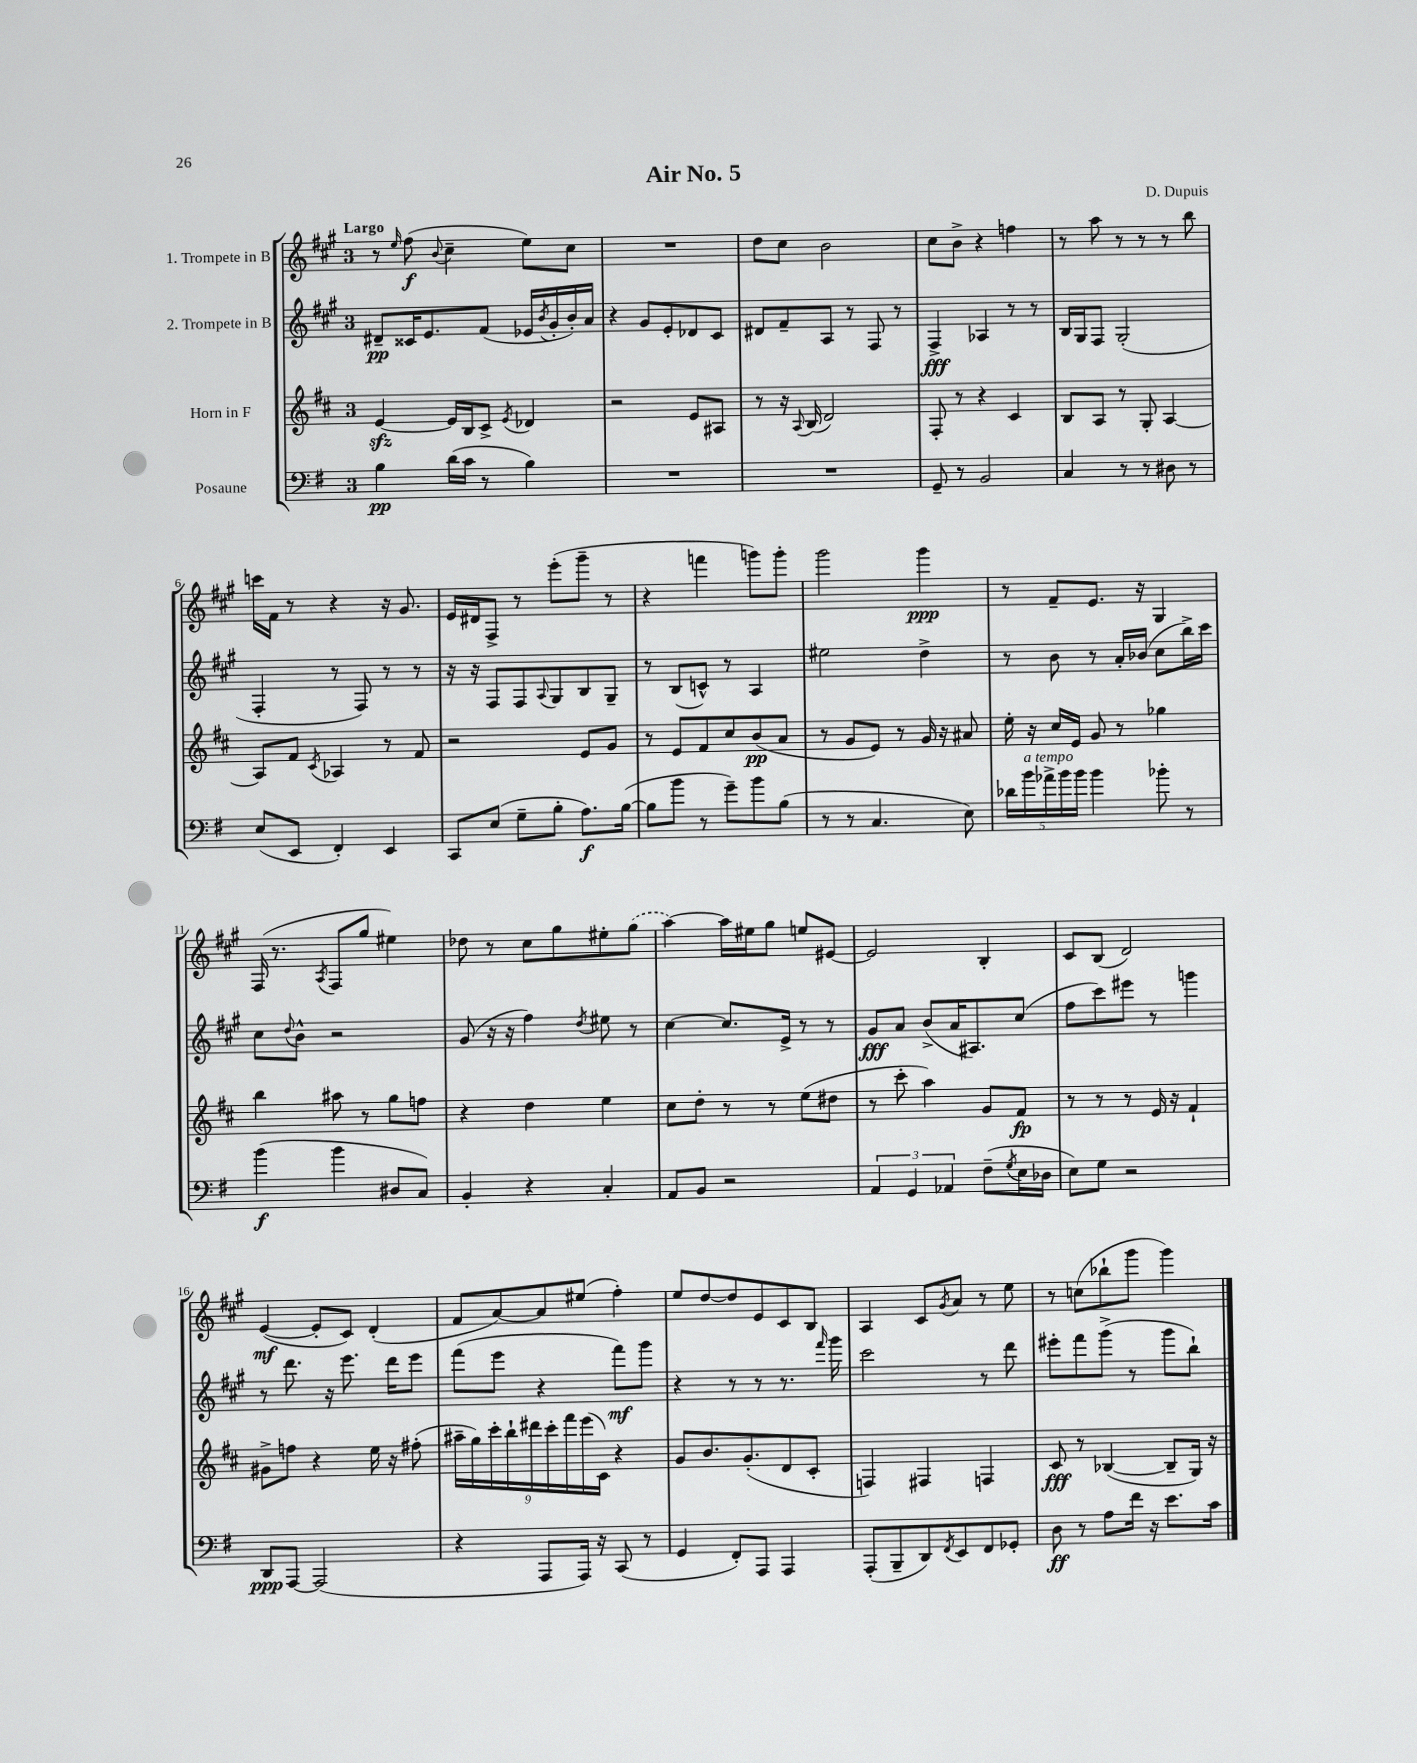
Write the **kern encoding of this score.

**kern	**kern	**kern	**kern
*staff4	*staff3	*staff2	*staff1
*clefF4	*clefG2	*clefG2	*clefG2
*k[f#]	*k[f#c#]	*k[f#c#g#]	*k[f#c#g#]
*M3/4	*M3/4	*M3/4	*M3/4
4B	[4e	8d#~	8r
.	.	.	16qqee
.	.	16c##	(8ff#
.	.	8.e	.
.	.	.	8qqb
(16d	16e]	.	4cc#~
16c	16B	.	.
8r	8c#^	(8f#	.
.	8qe	.	.
4B)	4d-	16e-	8ee)
.	.	8qb	.
.	.	16g#'	.
.	.	16b')	8cc#
.	.	16a	.
=	=	=	=
2.r	2r	4r	2.r
.	.	8g#	.
.	.	8e'	.
.	8e	8d-	.
.	8A#	8c#	.
=	=	=	=
2.r	8r	8d#	8dd
.	16r	8f#~	8cc#
.	8qqA	.	.
.	(16B	.	.
.	2d)	8A	2b
.	.	8r	.
.	.	8F#	.
.	.	8r	.
=	=	=	=
8GG~	8F#'	4F#^	8cc#
8r	8r	.	8b^
2BB	4r	4A-	4r
.	4c#	8r	4ff
.	.	8r	.
=	=	=	=
4C	8B	16B	8r
.	.	16G#	.
.	8A	8F#	8aa
8r	8r	(2G#'	8r
8r	8G'	.	8r
8D#	[4A	.	8r
8r	.	.	8bb
=	=	=	=
(8E	8A]	4F#'	16ccc
.	.	.	16f#
8EE	8f#	.	8r
.	8qc#	.	.
4FF#')	4A-	8r	4r
.	.	8F#)	.
4EE	8r	8r	16r
.	.	.	8.g#
.	8f#	8r	.
=	=	=	=
8CC	2r	16r	16e
.	.	16r	16d#
(8E	.	8F#	8F#^
8G~	.	8F#	8r
.	.	8qqA	.
8B'	.	8G#	(8eee'
8.A)	8e	8B	8ggg#~
.	8g	8G#~	8r
([16B	.	.	.
=	=	=	=
8B]	8r	8r	4r
8b	8e	(8B	.
8r	8f#	8c^^)	4fff
8g~)	8cc#	8r	.
8b	(8b	4A	8ggg)
(8B	8a	.	8ggg'
=	=	=	=
8r	8r	2ee#	2ggg#
8r	8g	.	.
4.C	8e)	.	.
.	8r	.	.
.	16g	4dd^	4ggg#
.	16r	.	.
8E)	8a#	.	.
=	=	=	=
20d-	16ee'	8r	8r
20b	.	.	.
.	16r	.	.
20a-^	.	.	.
.	16cc#	8b	8f#~
20b	.	.	.
.	16e	.	.
20b	.	.	.
4b	8g	8r	8.e
.	8r	16a'	.
.	.	(16b-	16r
8b-'	4gg-	8cc#	4G#
8r	.	16bb^)	.
.	.	16ccc#	.
=	=	=	=
(4b	4bb	8cc#	(16F#
.	.	.	8.r
.	.	8qqdd	.
.	.	8b^^	.
.	.	.	8qA
4b	8aa#	2r	8F#
.	8r	.	8gg#
8D#	8gg	.	4ee#)
8C)	8ff	.	.
=	=	=	=
4BB'	4r	(8g#	8dd-
.	.	16r	8r
.	.	16r	.
4r	4dd	4ff#)	8cc#
.	.	.	8gg#
.	.	8qdd	.
4C'	4ee	8ee#	8ee#'
.	.	8r	(8gg#
=	=	=	=
8AA	8cc#	[4cc#	[4aa)
8BB	8dd'	.	.
2r	8r	8.cc#]	16aa]
.	.	.	16ee#
.	8r	.	8gg#
.	.	16e^	.
.	(8ee	8r	8ee
.	8dd#	8r	[8e#
=	=	=	=
6AA	8r	8g#	2e#]
.	8ccc#'	8a	.
6GG	.	.	.
.	4aa)	(8b^	.
6AA-	.	.	.
.	.	16a	.
.	.	8.A#)	.
(8F#~	8g	.	4B'
8qG	.	.	.
16E	8f#	(8cc#	.
16D-	.	.	.
=	=	=	=
8E)	8r	8ff#	8c#
8G	8r	8ccc#)	(8B
2r	8r	8eee#	2d)
.	16e	8r	.
.	16r	.	.
.	4f#`	4ggg	.
=	=	=	=
8DD	8g#^	8r	([4e
[8AAA	8ff	8.ddd	.
(2AAA]	4r	.	8e']
.	.	16r	.
.	.	8.eee	8c#)
.	16ee	.	(4d'
.	16r	16ddd	.
.	(8ff#'	8eee	.
=	=	=	=
4r	18aa#~	(8fff#	8f#
.	18gg)	.	.
.	18ccc#'	.	.
.	.	8eee	[8a)
.	18bb`	.	.
.	18ddd#	.	.
8AAA	.	4r	8a]
.	18ccc#'	.	.
.	18fff#	.	.
16AAA)	.	.	(8ee#
.	(18eee	.	.
16r	.	.	.
.	18c#)	.	.
(8CC	4r	8fff#)	4ff#')
8r	.	8ggg#	.
=	=	=	=
4GG	8g	4r	8ee
.	8.b	.	[8dd
8FF#')	.	8r	8dd]
.	(8.g'	.	.
8AAA	.	8r	8e
4AAA	8d	8.r	8c#
.	8c#'	.	8B
.	.	16qqfff#	.
.	.	16ggg#	.
=	=	=	=
(8AAA'	4F)	2ccc#	4A
8BBB~	.	.	.
8DD)	4F#	.	8c#
8qFF#	.	.	8qg#
8EE	.	.	8a
8FF#	4F	8r	8r
8GG-'	.	8ddd	8ee
=	=	=	=
8D	8c#	8eee#'	8r
8r	8r	8fff#	(8cc
8A	([4B-	(8ggg#^	8bb-`
16f#	.	8r	8ggg#
16r	.	.	.
8.e	8B-~]	8ggg#	4ggg#)
.	16G)	8bb`)	.
16c	16r	.	.
==	==	==	==
*-	*-	*-	*-
